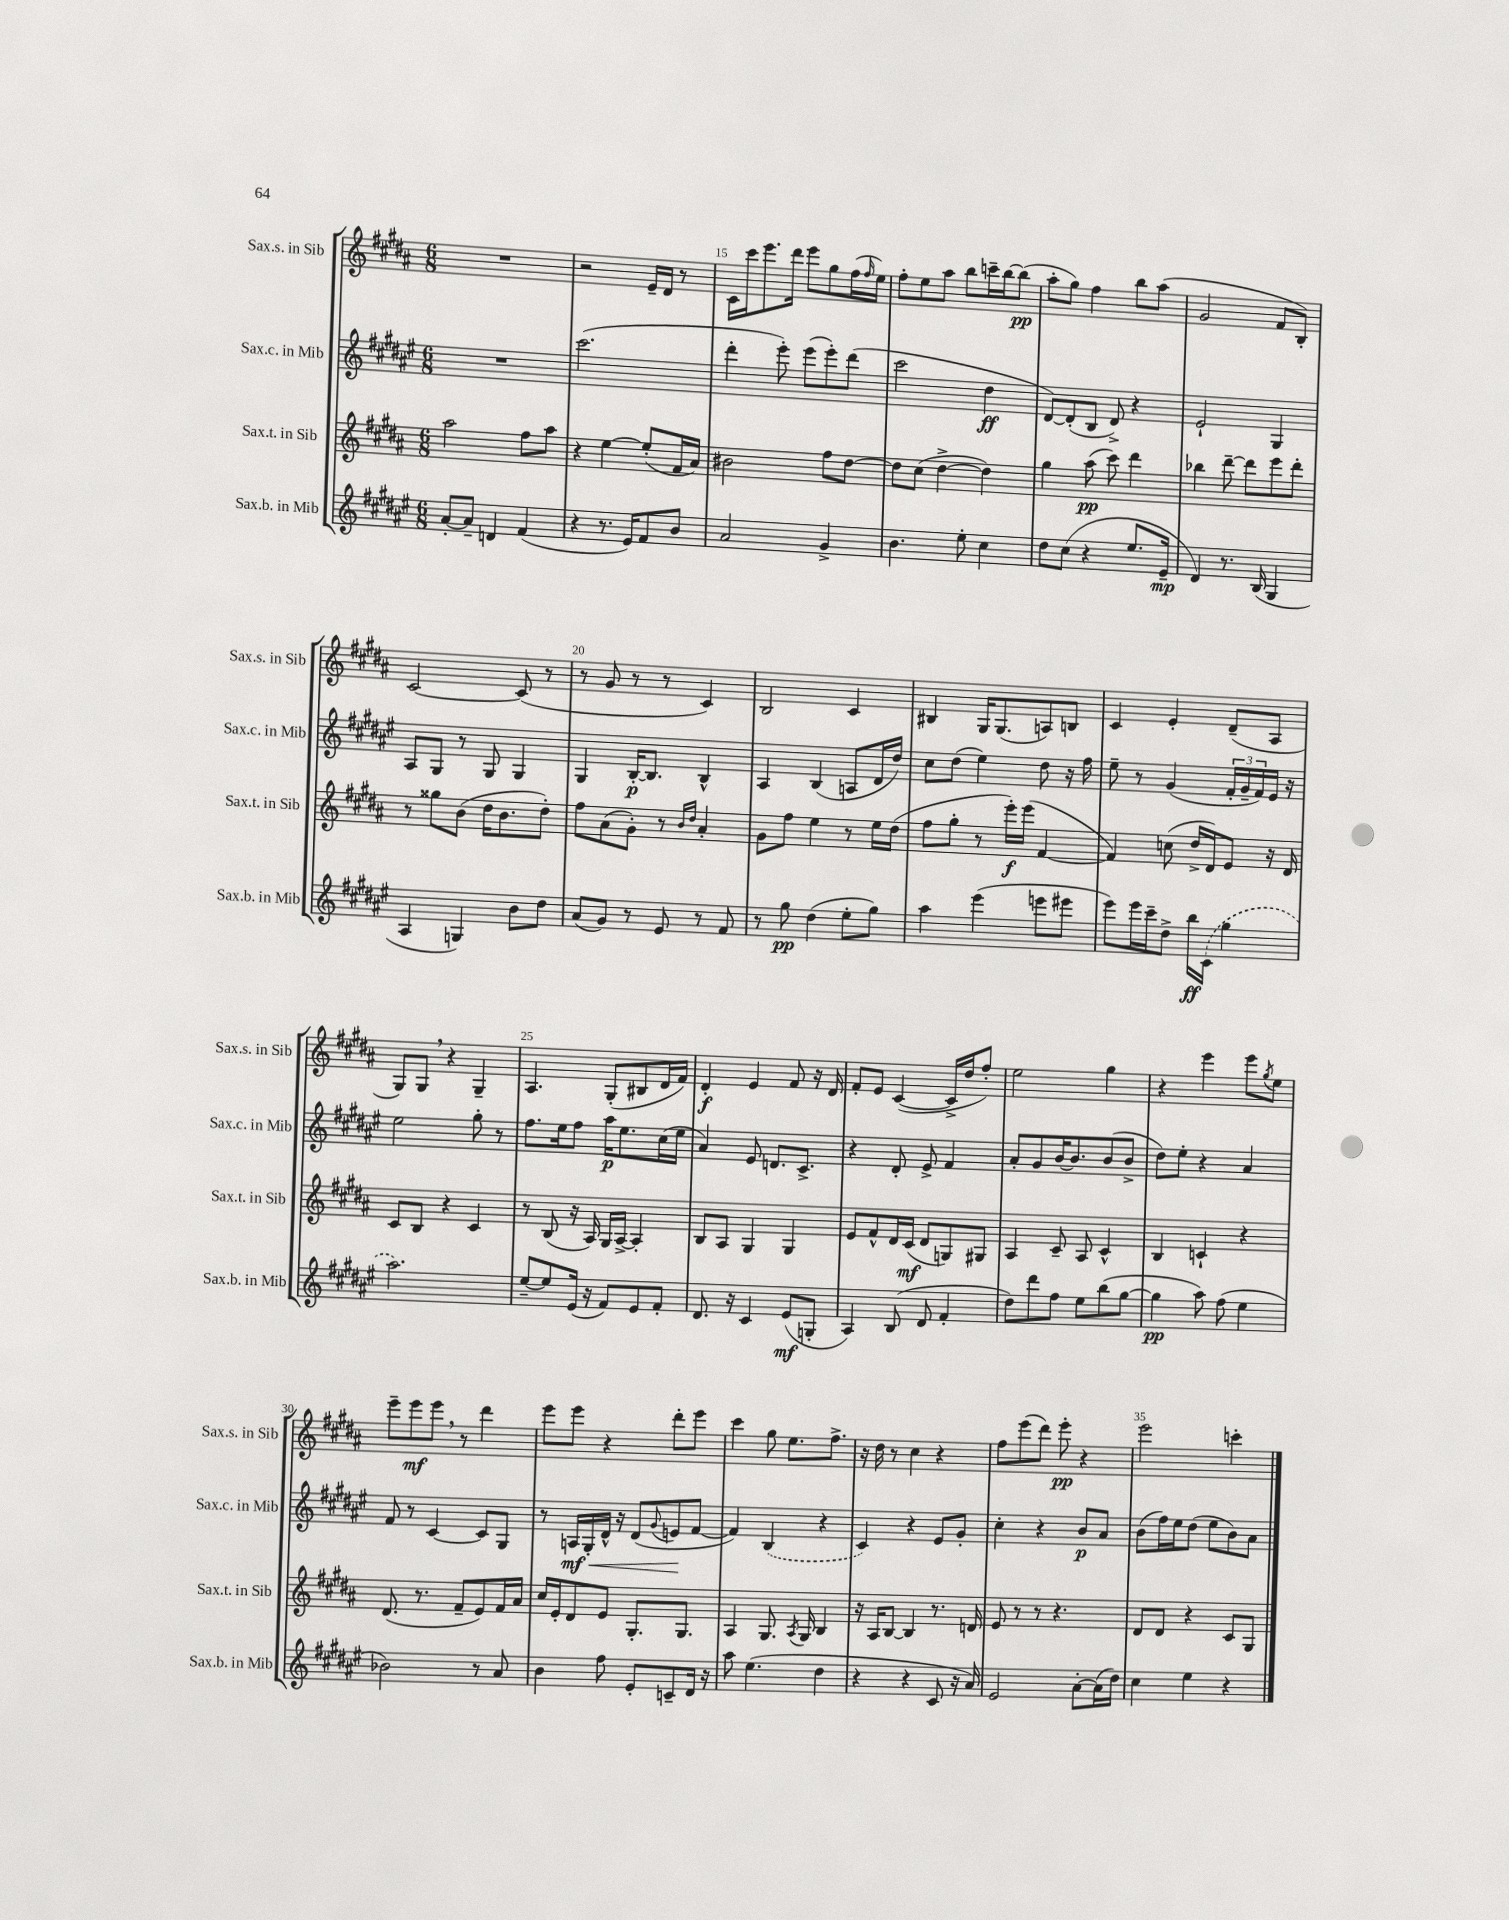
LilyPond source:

<<
\new StaffGroup <<
\new Staff = "s0" \with { instrumentName = "Sax.s. in Sib" shortInstrumentName = "Sax.s. in Sib" } {
    \clef treble \key b \major \numericTimeSignature \time 6/8
    R2. |
    r2 e'16-- dis'16 r8 |
    cis'16 cis'''16 e'''8. dis'''16 e'''8 gis''8 fis''16( \grace { fis''16 } e''16) |
    fis''8-. e''8 ais''8 b''8 c'''16-- b''16~ b''8\pp( |
    ais''8-. gis''8) fis''4 b''8 ais''8( |
    gis'2 fis'8 b8-.) |
    cis'2~ cis'8( r8 |
    r8 gis'8 r8 r8 cis'4) |
    b2 cis'4 |
    bis4 gis16 gis8.( a8) b8 |
    cis'4 e'4-. dis'8--( ais8 |
    gis8) gis8 \breathe r4 gis4-- |
    ais4. gis8-.( bis8 dis'16 fis'16) |
    dis'4-.\f e'4 fis'8 r16 dis'16 |
    fis'8-. e'8 cis'4~( cis'16-> dis''16 fis''8-.) |
    e''2 gis''4 |
    r4 e'''4 e'''8 \acciaccatura { gis''8 } e''8 |
    e'''8-- e'''8\mf e'''8 \breathe r8 dis'''4 |
    e'''8 e'''8 r4 dis'''8-. e'''8 |
    cis'''4 gis''8 e''8. fis''8.-> |
    r16 dis''16 r8 cis''4 r4 |
    fis''8 e'''8( dis'''8) e'''8-.\pp r4 |
    e'''2 c'''4-. \bar "|." |
}
\new Staff = "s1" \with { instrumentName = "Sax.c. in Mib" shortInstrumentName = "Sax.c. in Mib" } {
    \clef treble \key fis \major \numericTimeSignature \time 6/8
    R2. |
    cis'''2.( |
    dis'''4-. eis'''8-.) eis'''8( eis'''8-.) dis'''8( |
    cis'''2 dis''4\ff |
    dis'8~) dis'8-.( b8 dis'8->) r4 |
    eis'2-! gis4 |
    ais8 gis8 r8 gis8 gis4 |
    gis4 b16~-.\p b8. b4-^ |
    ais4 b4( a8 dis'16 dis''16) |
    cis''8 dis''8( eis''4) dis''8 r16 fis''16 |
    eis''8-- r8 gis'4( \tuplet 3/2 { fis'16-. gis'16-- fis'16) } eis'16 r16 |
    eis''2 gis''8-. r8 |
    fis''8. eis''16 fis''8 ais''16\p eis''8. cis''16( eis''16 |
    ais'4) eis'8 d'8. cis'8.-> |
    r4 dis'8-. eis'8-> fis'4 |
    ais'8-. gis'8 b'16~ b'8. b'8( b'8-> |
    dis''8) eis''8-. r4 ais'4 |
    fis'8 r8 cis'4~ cis'8 gis8 |
    r8 a16\mf\< gis16-. dis'16-^ r16 dis'8( \appoggiatura { gis'8 } e'8\! fis'8~ |
    fis'4) \once \slurDashed b4( r4 |
    cis'4) r4 eis'8 gis'8-. |
    cis''4-. r4 b'8\p ais'8 |
    b'8( fis''16) eis''16 dis''8( eis''8 b'8) ais'8 \bar "|." |
}
\new Staff = "s2" \with { instrumentName = "Sax.t. in Sib" shortInstrumentName = "Sax.t. in Sib" } {
    \clef treble \key b \major \numericTimeSignature \time 6/8
    ais''2 fis''8 ais''8 |
    r4 e''4~ e''8-.( fis'16 ais'16) |
    bis'2 fis''8 dis''8~ |
    dis''8 cis''8( dis''4~-> dis''4) |
    gis''4 ais''8\pp( cis'''8) dis'''4 |
    bes''4 dis'''8~-- dis'''8 e'''8 dis'''8-. |
    r8 gisis''8 b'8( dis''16 b'8. dis''8-.) |
    fis''8 ais'8( gis'8-.) r8 \grace { b'16 dis''16 } ais'4-. |
    gis'8 fis''8 e''4 r8 e''16 dis''16( |
    fis''8 gis''8-. r8 e'''16-.\f) e'''16( fis'4~ |
    fis'4) c''8( dis''16-> dis'16) e'8 r16 dis'16 |
    cis'8 b8 r4 cis'4 |
    r8 b8( r16 ais16) gis16 ais16~-> ais4-. |
    b8 ais8 gis4 gis4 |
    e'8 fis'8-^ dis'16 cis'16\mf( dis'8 g8) gis8 |
    ais4 cis'8-- ais8 cis'4-^ |
    b4 c'4-! r4 |
    dis'8.( r8. fis'8-- e'8) fis'16 ais'16 |
    cis''16 e'16-. dis'8 e'8 gis8.-. gis8. |
    ais4 gis8. \acciaccatura { ais8 } gis16 b4 |
    r16 ais16 b8~ b4 r8. d'16 |
    e'8 r8 r8 r4. |
    dis'8 dis'8 r4 cis'8 gis8 \bar "|." |
}
\new Staff = "s3" \with { instrumentName = "Sax.b. in Mib" shortInstrumentName = "Sax.b. in Mib" } {
    \clef treble \key fis \major \numericTimeSignature \time 6/8
    ais'8~-. ais'8-- d'4 fis'4( |
    r4 r8. eis'16) fis'8 b'8 |
    ais'2 gis'4-> |
    b'4. eis''8-. cis''4 |
    dis''8 cis''8( r4 eis''8. eis'16--\mp |
    dis'4) r8. b16( gis4 |
    ais4 g4) b'8 dis''8 |
    ais'8( gis'8) r8 eis'8 r8 fis'8 |
    r8 gis''8\pp dis''4( eis''8-. gis''8) |
    ais''4 eis'''4( e'''8 eis'''8 |
    eis'''8) eis'''16 cis'''16-- dis''8-> b''16\ff \once \slurDashed cis'16( gis''4 |
    ais''2.) |
    eis''8~-- eis''8 eis'16( r16 fis'8) eis'8 fis'8-. |
    dis'8. r16 cis'4 eis'8\mf( g8-. |
    ais4) b8( dis'8 fis'4-. |
    dis''8) dis'''8 fis''8 eis''8 b''8( gis''8~ |
    gis''4\pp ais''8) fis''8( eis''4 |
    bes'2) r8 ais'8 |
    b'4 fis''8 eis'8-. c'8-- dis'16 r16 |
    ais''8 eis''4.( dis''4 |
    r4 r4 cis'8 r16 ais'16) |
    eis'2 ais'8~-. ais'16( dis''16) |
    cis''4 eis''4 r4 \bar "|." |
}
>>
>>
\layout { \context { \Score currentBarNumber = #13 \override BarNumber.break-visibility = ##(#f #t #t) barNumberVisibility = #(every-nth-bar-number-visible 5) } }
